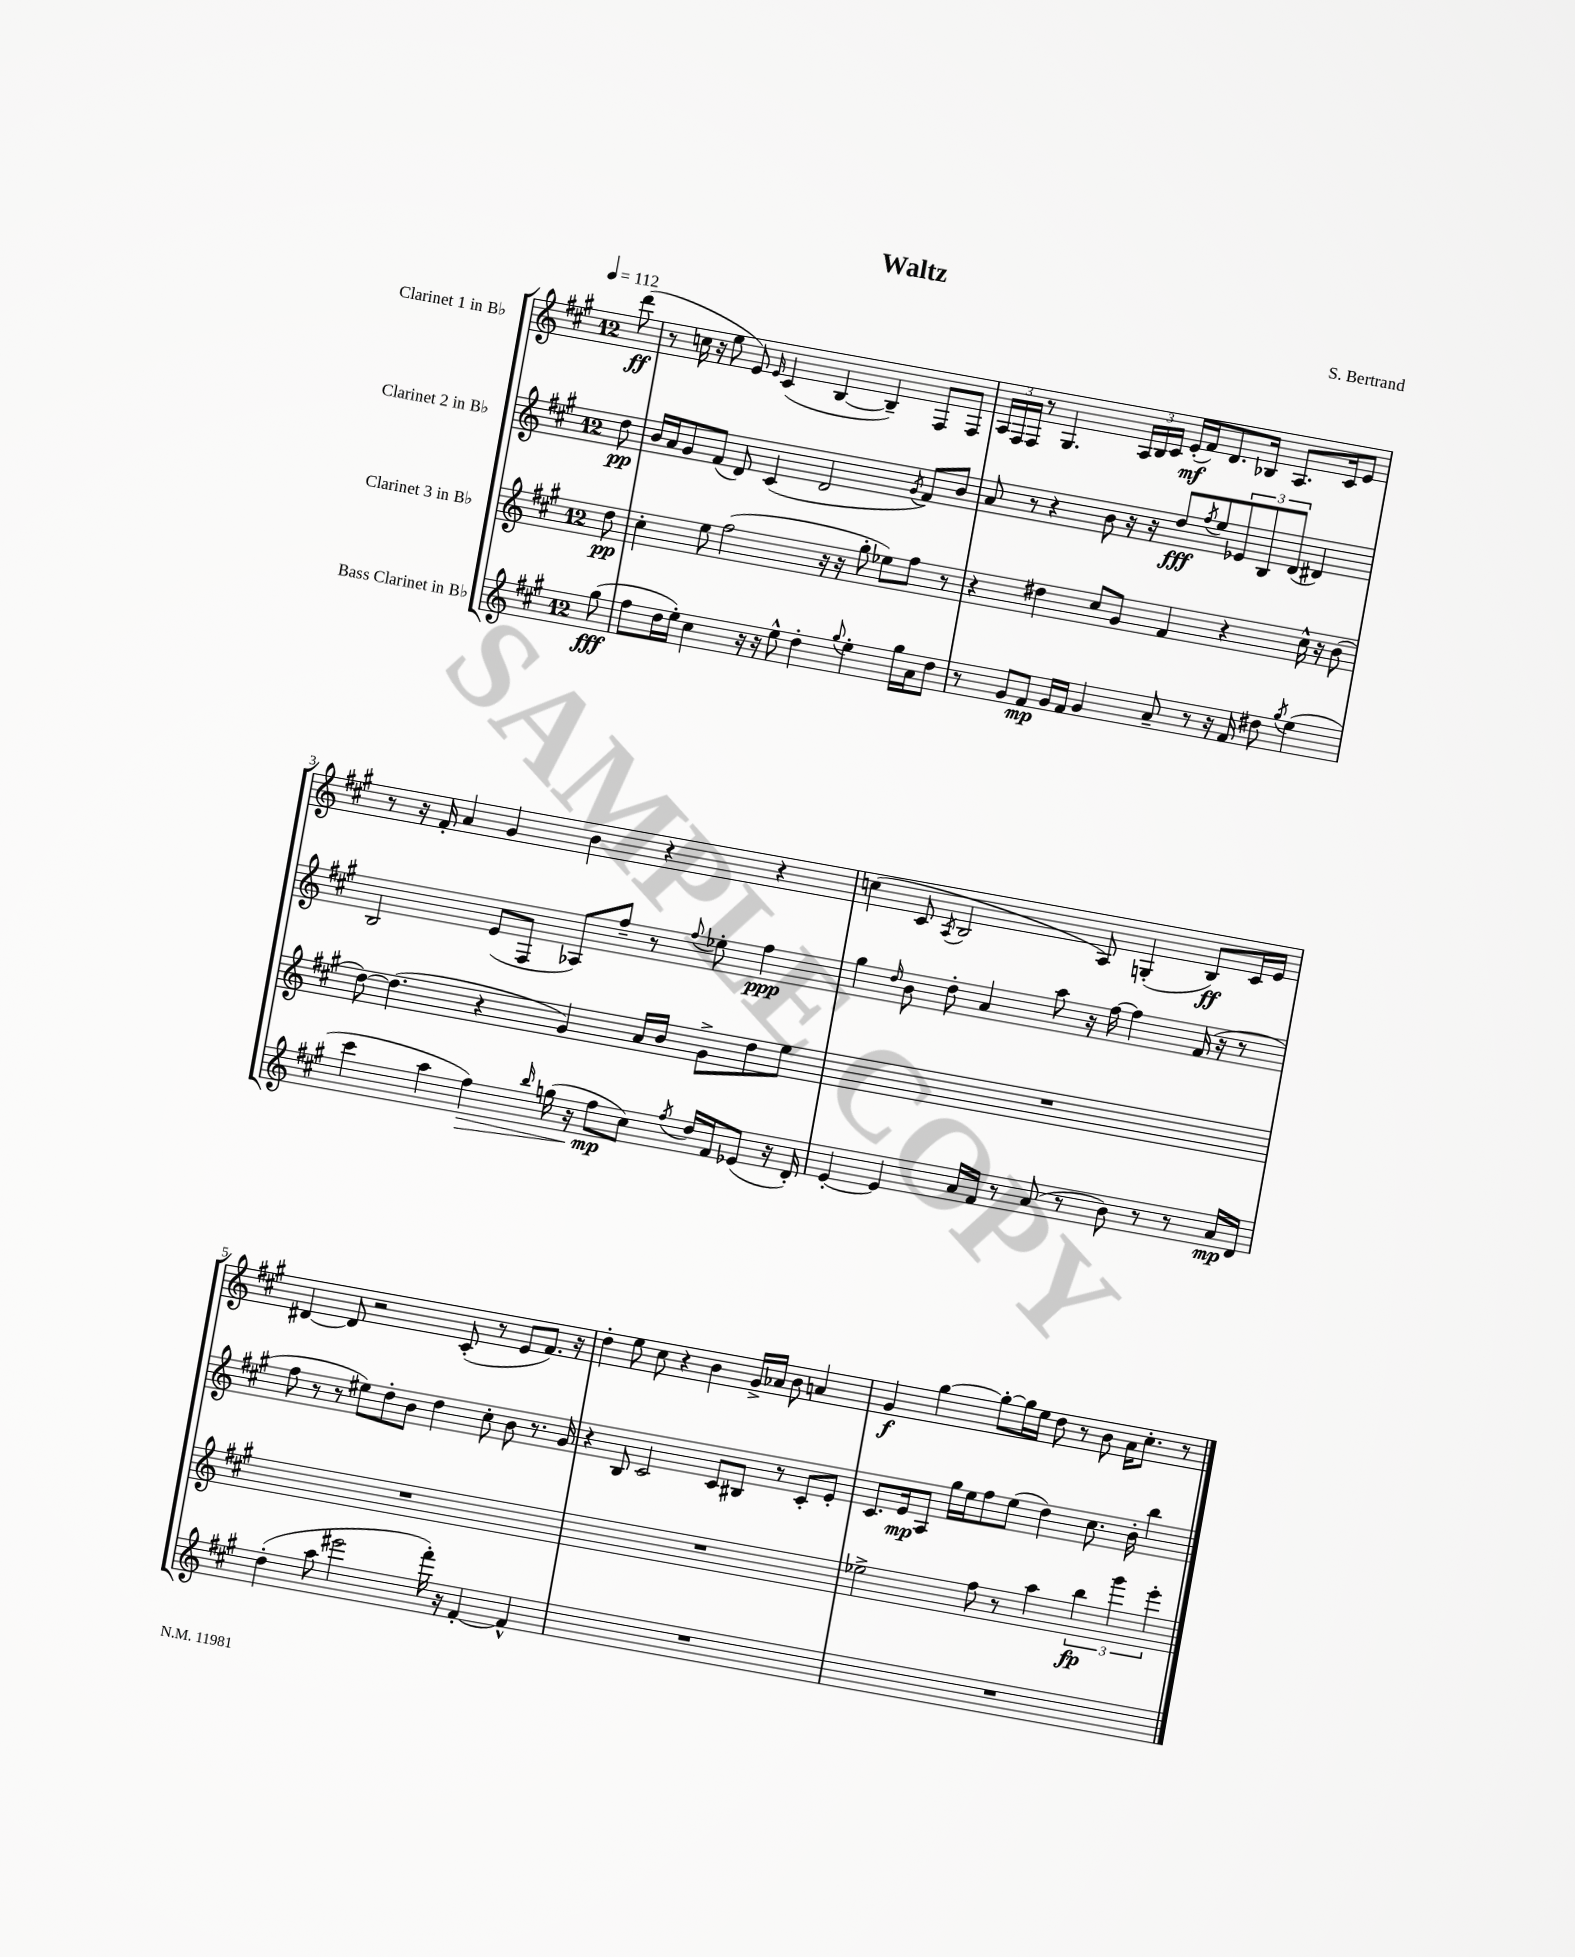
\header { title = "Waltz" composer = "S. Bertrand" }
<<
\new StaffGroup <<
\new Staff = "s0" \with { instrumentName = "Clarinet 1 in Bb" } {
    \clef treble \key a \major \once \override Staff.TimeSignature.style = #'single-digit \time 12/8 \partial 8 \tempo 4 = 112
    d'''8\ff( |
    r8 c''16 r16 e''8 e'8) \grace { e'16 } cis'4( b4~ b4--) fis8 fis8 |
    \tuplet 3/2 { a16 fis16 fis16 } r8 gis4. \tuplet 3/2 { a16 b16 cis'16 } e'16-.\mf( fis'16) d'8. bes16 a8. cis'16 e'8 |
    r8 r16 fis'16-. a'4 gis'4 b'4 r4 r4 |
    c''4( cis'8 \acciaccatura { a8 } b2 a8) g4-.( b8\ff) cis'16 e'16 |
    dis'4~ dis'8 r2 cis'8-.( r8 e'8 fis'8.) r16 |
    d''4-. e''8 cis''8 r4 b'4 gis'16-> aes'16 b'8 a'4 |
    gis'4\f gis''4~ gis''8~-. gis''16 e''16 d''8 r8 b'8 a'16 cis''8.-. r8 \bar "|." |
}
\new Staff = "s1" \with { instrumentName = "Clarinet 2 in Bb" } {
    \clef treble \key a \major \once \override Staff.TimeSignature.style = #'single-digit \time 12/8 \partial 8
    d''8\pp |
    b'16 a'16 gis'8 fis'8( d'8) cis'4( d'2 \acciaccatura { gis'8 } fis'8) b'8 |
    a'8 r8 r4 b'8 r16 r16 d''8\fff \acciaccatura { fis''8 } e''8 \tuplet 3/2 { ees'8 b8 d'8( } dis'4) |
    b2 e'8( fis8 aes8) fis''8-- r8 \appoggiatura { fis''8 } ees''8-. fis''4\ppp |
    gis''4 \grace { d''16 } b'8 d''8-. a'4 a''8 r16 fis''16~ fis''4 fis'16( r16 r8 |
    fis''8 r8 r8 eis''8) d''8-. b'8 d''4 cis''8-. b'8 r8. gis'16 |
    r4 b8 cis'2 cis'8 bis8 r8 cis'8-. e'8-. |
    cis'8. e'16\mp a8 gis''16 e''16 fis''8 e''8( d''4) cis''8. b'16-. b''4 \bar "|." |
}
\new Staff = "s2" \with { instrumentName = "Clarinet 3 in Bb" } {
    \clef treble \key a \major \once \override Staff.TimeSignature.style = #'single-digit \time 12/8 \partial 8
    d''8\pp |
    cis''4-. e''8 fis''2( r16 r16 gis''8-. ees''8) fis''8 r8 |
    r4 dis''4 cis''8 gis'8 fis'4 r4 cis''16-^ r16 b'8( |
    d''8~) d''4.( r4 gis'4) a'16 b'16 gis'8-> d''8 e''8 |
    R1. |
    R1. |
    R1. |
    ees''2-> fis''8 r8 a''4 \tuplet 3/2 { b''4\fp gis'''4 e'''4-. } \bar "|." |
}
\new Staff = "s3" \with { instrumentName = "Bass Clarinet in Bb" } {
    \clef treble \key a \major \once \override Staff.TimeSignature.style = #'single-digit \time 12/8 \partial 8
    gis''8\fff( |
    fis''8 d''16 e''16-.) cis''4 r16 r16 e''8-^ d''4-. \appoggiatura { gis''8 } e''4-. gis''16 a'16 d''8 |
    r8 gis'8 fis'8\mp gis'16 fis'16 gis'4 a'8-- r8 r16 fis'16 dis''8 \acciaccatura { gis''8 } e''4( |
    cis'''4 a''4 fis''4\>) \grace { b''16 } g''16( r16 fis''8\mp\! cis''8) \acciaccatura { fis''8 } d''16 fis'16 ees'8( r16 d'16-.) |
    e'4~-. e'4 a'16 fis'16 r8 a'8( r8 b'8) r8 r8 a'16\mp d'16 |
    d''4-.( a''8 eis'''2 fis'''16-.) r16 fis'4~-. fis'4-^ |
    R1. |
    R1. \bar "|." |
}
>>
>>
